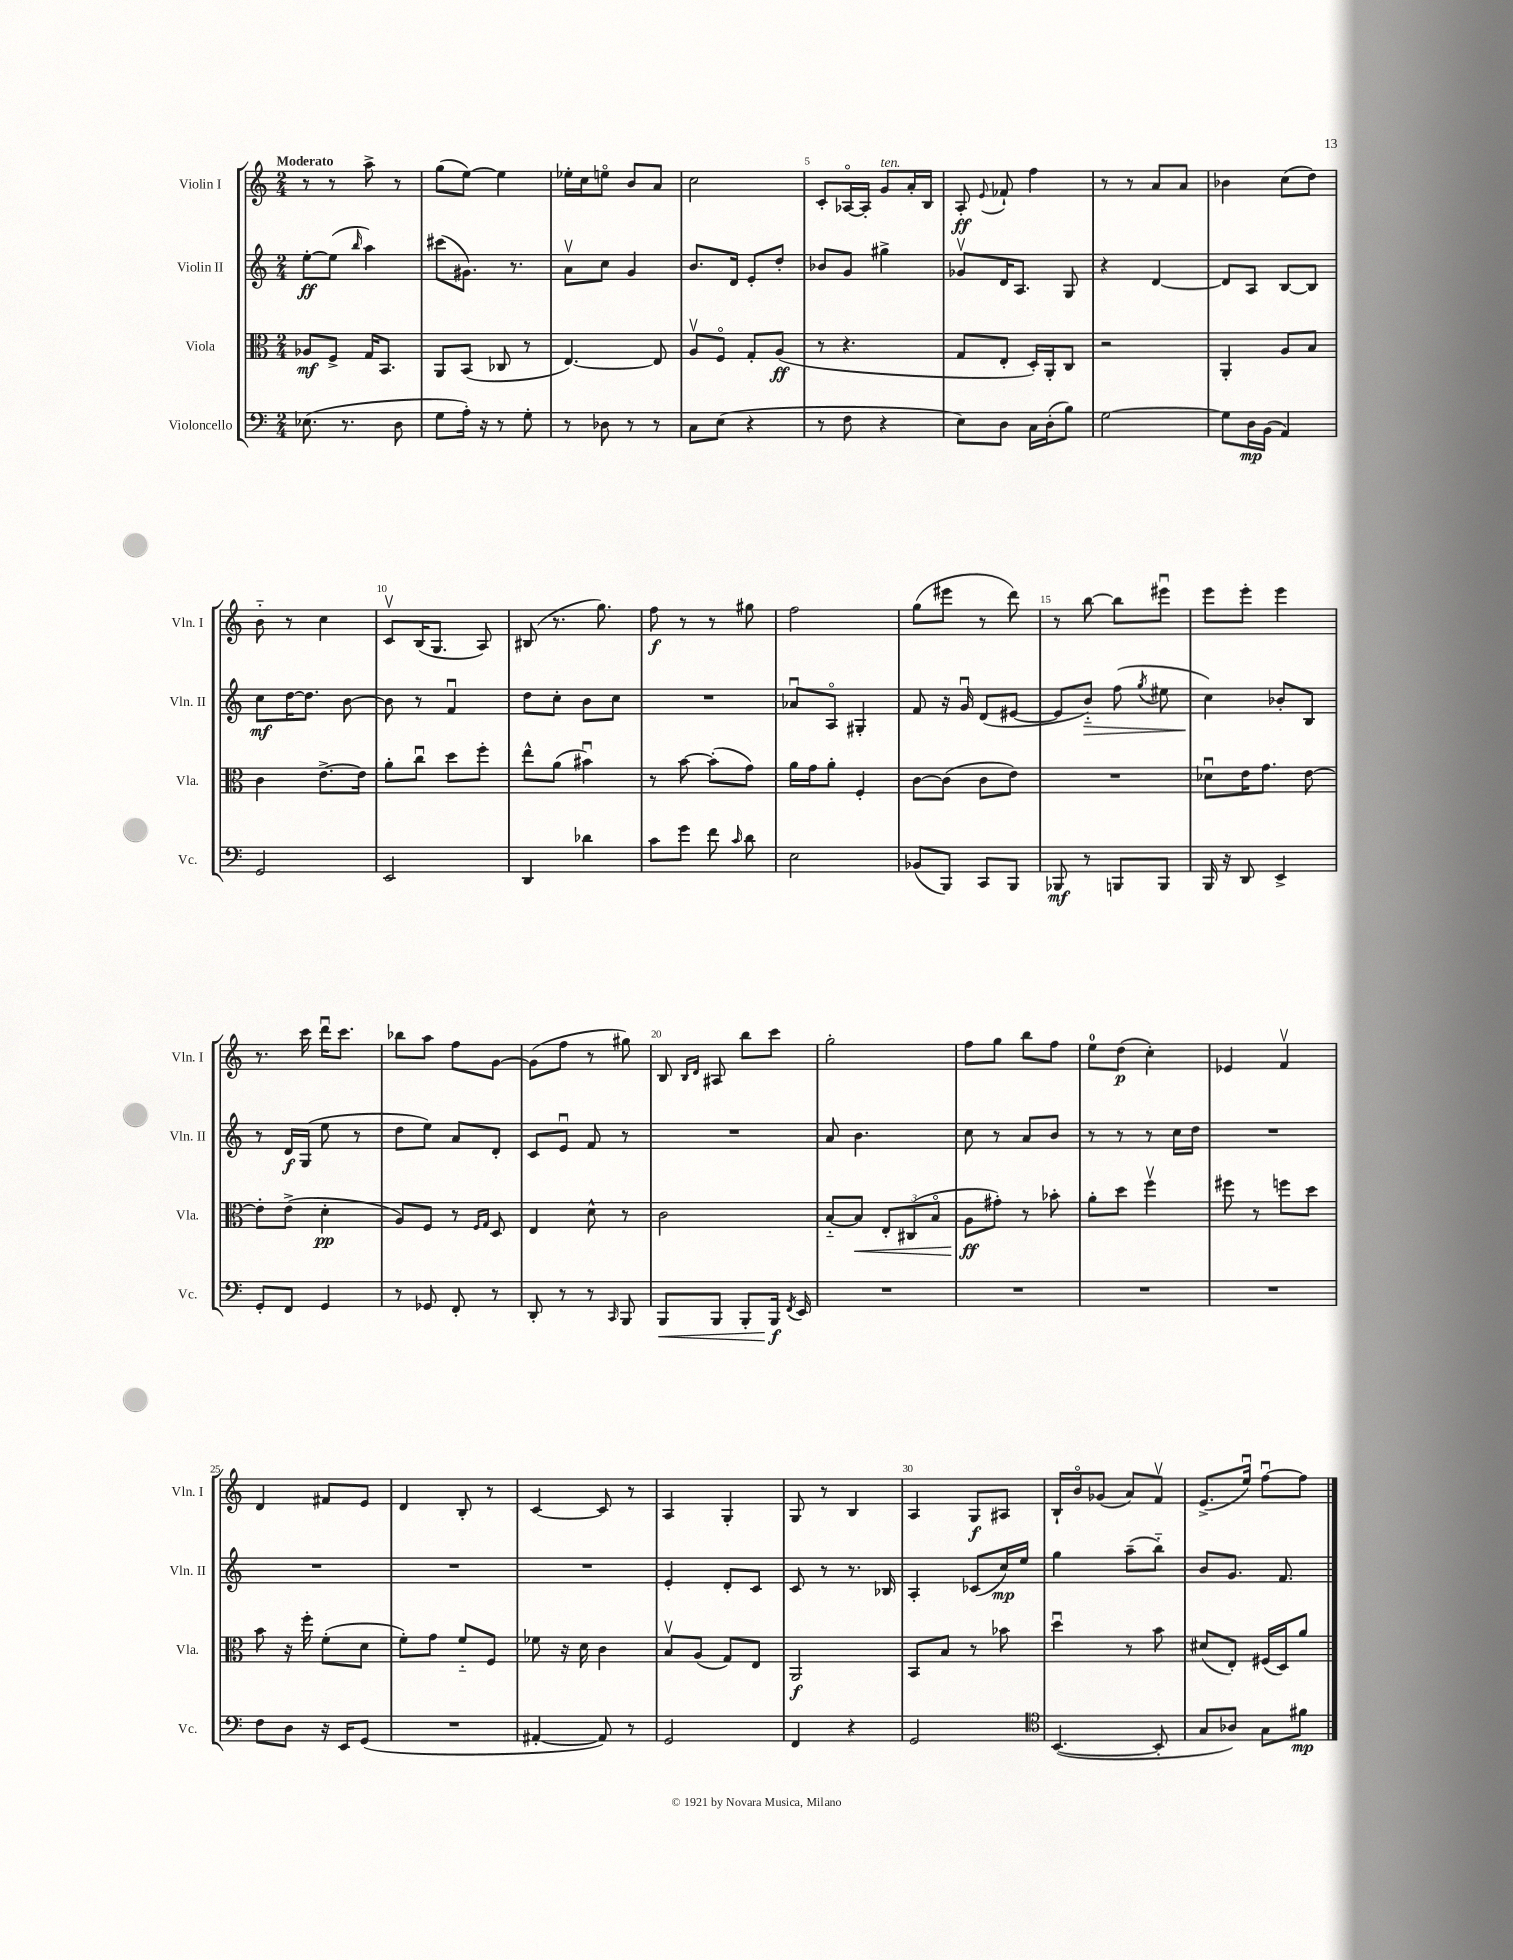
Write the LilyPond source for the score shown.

<<
\new StaffGroup <<
\new Staff = "s0" \with { instrumentName = "Violin I" shortInstrumentName = "Vln. I" } {
    \clef treble \key c \major \numericTimeSignature \time 2/4 \tempo "Moderato"
    \autoBeamOff r8 r8 a''8-> r8 |
    g''8[( e''8]~) e''4 |
    ees''16[-. c''16 e''8]\flageolet b'8[ a'8] |
    c''2 |
    c'8[-. aes16~\flageolet aes16]-. g'8[^\markup { \italic "ten." } a'16-. b16] |
    a8-.\ff \appoggiatura { e'8 } fes'8-! f''4 |
    r8 r8 a'8[ a'8] |
    bes'4 c''8[( d''8]) |
    b'8-_ r8 c''4 |
    c'8[\upbow b16( g8.] a8) |
    bis8( r8. g''8.) |
    f''8\f r8 r8 gis''8 |
    f''2 |
    g''8[( eis'''8] r8 d'''8) |
    r8 b''8~ b''8[ eis'''8]\downbow |
    e'''8[ e'''8]-. e'''4 |
    r8. c'''16 d'''16[\downbow c'''8.] |
    bes''8[ a''8] f''8[ g'8]~ |
    g'8[( f''8] r8 gis''8) |
    b8 \grace { b16[ d'16] } ais8 b''8[ c'''8] |
    g''2-. |
    f''8[ g''8] b''8[ f''8] |
    e''8[-0 d''8]\p( c''4-.) |
    ees'4 f'4\upbow |
    d'4 fis'8[ e'8] |
    d'4 b8-. r8 |
    c'4~ c'8 r8 |
    a4 g4-. |
    g8 r8 b4 |
    a4 g8[\f ais8] |
    b16[-! b'16\flageolet ges'8]( a'8[) f'8]\upbow |
    e'8.[->( e''16]\downbow) f''8[~\downbow f''8] \bar "|." |
}
\new Staff = "s1" \with { instrumentName = "Violin II" shortInstrumentName = "Vln. II" } {
    \clef treble \key c \major \numericTimeSignature \time 2/4
    \autoBeamOff e''8[~-.\ff e''8]( \grace { b''16 } a''4) |
    cis'''8[( gis'8.]) r8. |
    a'8[\upbow c''8] g'4 |
    b'8.[ d'16] e'8[-. d''8]-. |
    bes'8[ g'8] gis''4-> |
    ges'8[\upbow d'16 a8.] g8 |
    r4 d'4~ |
    d'8[ a8] b8[~ b8] |
    c''8[\mf d''16~ d''8.] b'8~ |
    b'8 r8 f'4\downbow |
    d''8[ c''8]-. b'8[ c''8] |
    R2 |
    aes'8[\downbow a8]\flageolet gis4-. |
    f'8 r16 g'16\downbow d'8[( eis'8]~ |
    eis'8[ b'8]-_\>) f''8( \acciaccatura { g''8 } eis''8 |
    c''4\!) bes'8[-. b8] |
    r8 d'16[\f g16]( e''8 r8 |
    d''8[ e''8]) a'8[ d'8]-. |
    c'8[ e'8]\downbow f'8 r8 |
    R2 |
    a'8 b'4. |
    c''8 r8 a'8[ b'8] |
    r8 r8 r8 c''16[ d''16] |
    R2 |
    R2 |
    R2 |
    R2 |
    e'4-. d'8[-. c'8] |
    c'8 r8 r8. bes16 |
    a4-. ces'8[( c''16\mp) e''16] |
    g''4 a''8[--( b''8]-_) |
    b'8[ g'8.] f'8. \bar "|." |
}
\new Staff = "s2" \with { instrumentName = "Viola" shortInstrumentName = "Vla." } {
    \clef alto \key c \major \numericTimeSignature \time 2/4
    \autoBeamOff aes8[\mf f8]-> g16[ b,8.] |
    a,8[ b,8]( ces8 r8 |
    e4.~) e8 |
    a8[\upbow f8]\flageolet g8[-. a8]\ff( |
    r8 r4. |
    g8[ e8]-. d16[-.) a,16-. c8] |
    r2 |
    a,4-. a8[ b8] |
    c'4 e'8.[~-> e'16] |
    a'8[-. c''8]\downbow d''8[ f''8]-. |
    e''8[-^ a'8]( bis'4\downbow) |
    r8 b'8~ b'8[-.( g'8]) |
    a'16[ g'16 a'8]-. f4-. |
    c'8[~ c'8]( c'8[ e'8]) |
    R2 |
    des'8[\downbow e'16 g'8.] e'8~ |
    e'8[-. e'8]->( d'4-.\pp |
    a8[) f8] r8 \grace { f16[ g16] } d8 |
    e4 d'8-^ r8 |
    c'2 |
    b8[~-_ b8]\< \tuplet 3/2 { e8[-. cis8( b8]\flageolet } |
    a8[\ff\! gis'8]-.) r8 bes'8-. |
    a'8[-. d''8] f''4\upbow |
    fis''8 r8 f''8[ d''8] |
    b'8 r16 f''16-. f'8[-.( d'8] |
    f'8[-.) g'8] f'8[-_ f8] |
    fes'8 r16 d'16 c'4 |
    b8[\upbow a8]( g8[) e8] |
    a,2\f |
    b,8[ b8] r8 bes'8 |
    d''4\downbow r8 b'8 |
    dis'8[( e8]-.) fis16[( d16) a'8] \bar "|." |
}
\new Staff = "s3" \with { instrumentName = "Violoncello" shortInstrumentName = "Vc." } {
    \clef bass \key c \major \numericTimeSignature \time 2/4
    \autoBeamOff ees8.( r8. d8 |
    g8[ a16]-.) r16 r8 g8-. |
    r8 des8 r8 r8 |
    c8[ e8]( r4 |
    r8 f8 r4 |
    e8[) d8] c16[ d16-.( b8]) |
    g2~ |
    g8[ d16\mp b,16]( a,4) |
    g,2 |
    e,2 |
    d,4 des'4 |
    c'8[ g'8] f'8 \grace { c'16 } d'8 |
    e2 |
    bes,8[( b,,8]) c,8[ b,,8] |
    bes,,8\mf r8 b,,8[ b,,8] |
    b,,16 r16 d,8 e,4-> |
    g,8[-. f,8] g,4 |
    r8 ges,8 f,8-. r8 |
    d,8-. r8 r8 \grace { c,16 } b,,8 |
    b,,8[\< b,,8] b,,8[-. b,,16]\f\! \acciaccatura { f,8 } e,16 |
    R2 |
    R2 |
    R2 |
    R2 |
    f8[ d8] r16 e,16[ g,8]( |
    R2 |
    ais,4~-. ais,8) r8 |
    g,2 |
    f,4 r4 |
    g,2 |
    \clef tenor b,4.~( b,8-. |
    g8[ aes8]) g8[ fis'8]\mp \bar "|." |
}
>>
>>
\layout { \context { \Score \override BarNumber.break-visibility = ##(#f #t #t) barNumberVisibility = #(every-nth-bar-number-visible 5) } }
